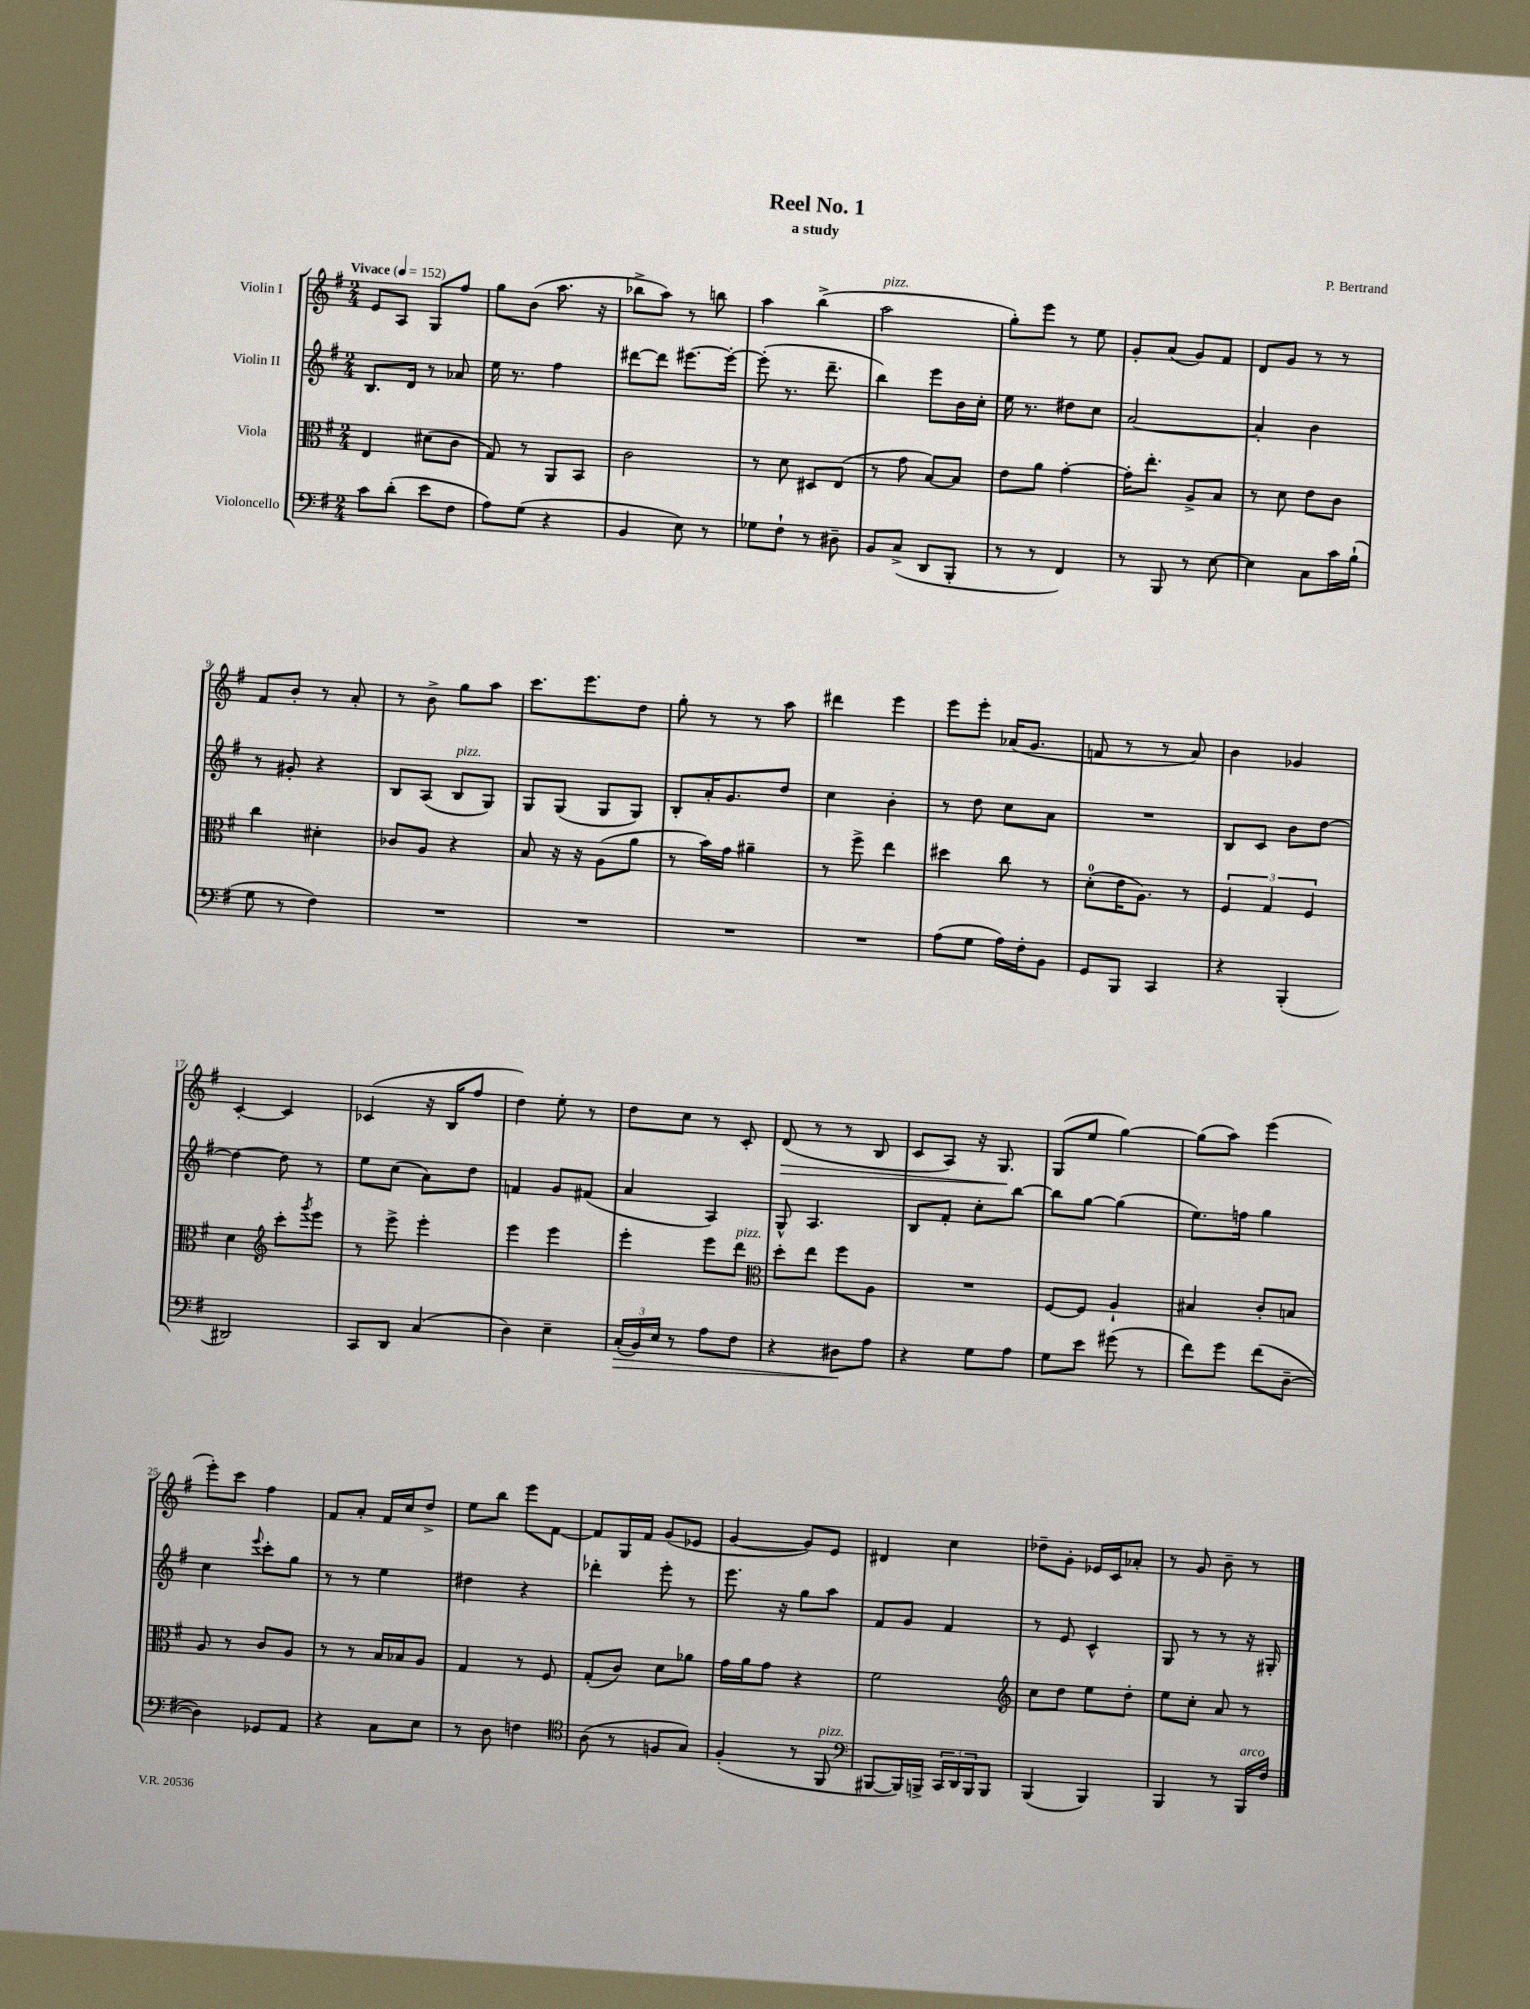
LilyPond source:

\header { title = "Reel No. 1" composer = "P. Bertrand" subtitle = "a study" }
<<
\new StaffGroup <<
\new Staff = "s0" \with { instrumentName = "Violin I" } {
    \clef treble \key g \major \numericTimeSignature \time 2/4 \tempo "Vivace" 4 = 152
    e'8 a8 g8 fis''8 |
    g''8 b'8( a''8. r16 |
    bes''8-> a''8) r8 b''8 |
    a''4 b''4->( |
    a''2^\markup { \italic "pizz." } |
    g''8-.) e'''8 r8 e''8 |
    g'8-. a'8( g'8) fis'8 |
    d'8 g'8 r8 r8 |
    fis'8 b'8-. r8 a'8-. |
    r8 b'8-> g''8 a''8 |
    c'''8. e'''8. d''8 |
    g''8-. r8 r8 a''8 |
    dis'''4 e'''4 |
    e'''8 e'''8-. aes'16( g'8. |
    f'8 r8 r8 a'8) |
    b'4 ges'4 |
    c'4~-. c'4 |
    ces'4( r16 b16 fis''8 |
    d''4) e''8-. r8 |
    d''8 c''8 r8 c'8-. |
    d'8\>( r8 r8 b8 |
    c'8 a8) r16 g8.\! |
    g8( e''8 g''4~) |
    g''8( a''8) e'''4( |
    e'''8-.) c'''8 fis''4 |
    fis'8 a'8-. fis'16 c''16 d''8-> |
    e''8 b''8 e'''8 fis'8~ |
    fis'8 g16 fis'16 g'8( ees'8 |
    g'4~ g'8) e'8 |
    dis'4 c''4 |
    des''8-- g'8-. ees'16 c'16 aes'8-. |
    r8 g'8 b'8-- r8 \bar "|." |
}
\new Staff = "s1" \with { instrumentName = "Violin II" } {
    \clef treble \key g \major \numericTimeSignature \time 2/4
    b8. d'16 r8 aes'8 |
    e''16 r8. fis''4 |
    dis'''8~ dis'''8 eis'''8.~ eis'''16~-. |
    eis'''8-.( r8. d'''8.-- |
    b''4) e'''8 b'16 c''16-. |
    e''16 r8. dis''8 c''8 |
    a'2~ |
    a'4-. b'4 |
    r8 gis'8-. r4 |
    b8 a8( b8^\markup { \italic "pizz." } g8) |
    g8 g8( g8 g8) |
    b8-. a'16-. g'8. d''8 |
    c''4 b'4-. |
    r8 d''8 c''8 a'8 |
    R2 |
    b8 c'8 b'8 d''8~ |
    d''4~ d''8 r8 |
    e''8 c''8( a'8) d''8 |
    f'4 g'8 fis'8( |
    a'4 a4) |
    g8-^ a4. |
    b8 fis'8-. c''8-. b''8~ |
    b''8 g''8~ g''4( |
    e''8.) f''16 g''4 |
    c''4 \appoggiatura { e'''8 } c'''8-. g''8 |
    r8 r8 e''4 |
    dis''4 r4 |
    des'''4-. e'''8-. r8 |
    e'''8. r16 g''8 a''8 |
    fis'8 g'8 fis'4 |
    r8 e'8 c'4-^ |
    g8 r8 r8 r16 gis16-. \bar "|." |
}
\new Staff = "s2" \with { instrumentName = "Viola" } {
    \clef alto \key g \major \numericTimeSignature \time 2/4
    e4 dis'8( c'8 |
    g8) r8 a,8 b,8 |
    c'2 |
    r8 d'8 dis8 e8( |
    r8 g'8 b8~) b8 |
    e'8 a'8 g'4~-. |
    g'16-. e''8.-. a8-> b8 |
    r8 d'8 e'8 c'8 |
    c''4 dis'4-. |
    ces'8 a8 r4 |
    b8 r16 r16 a8( a'8 |
    r8 b'16) g'16 ais'4-- |
    r8 fis''8-> e''4 |
    dis''4 c''8 r8 |
    d'8-0-.( e'16 a8.) r8 |
    \tuplet 3/2 { fis4 g4 fis4 } |
    d'4 \clef treble c'''8-. \acciaccatura { g'''8 } e'''8 |
    r8 e'''8-> e'''4-. |
    e'''4 e'''4 |
    e'''4-. e'''8 d'''8^\markup { \italic "pizz." } |
    \clef alto d''8-. e''8 fis''8 a8 |
    R2 |
    fis8~ fis8 a4-! |
    bis4 c'8-. b8 |
    a8 r8 c'8 a8 |
    r8 r8 b16 bes16 a8 |
    g4 r8 fis8 |
    g8-.( c'8) d'8 aes'8 |
    g'16 a'16 g'8 r4 |
    fis'2 |
    \clef treble c''8 d''8 e''8 d''8-. |
    e''8 c''8-. a'8 r8 \bar "|." |
}
\new Staff = "s3" \with { instrumentName = "Violoncello" } {
    \clef bass \key g \major \numericTimeSignature \time 2/4
    c'8 d'8-.( e'8 fis8 |
    a8) g8( r4 |
    b,4 e8) r8 |
    ges8 fis8-! r8 dis8-- |
    b,8 c8->( d,8 b,,8-. |
    r8 r8 fis,4) |
    r8 b,,8 r8 e8~ |
    e4 c8 c'16 b16-!( |
    g8 r8 fis4) |
    R2 |
    R2 |
    R2 |
    R2 |
    a8( g8 a16) fis16-. b,8 |
    g,8 b,,8 c,4 |
    r4 b,,4-.( |
    dis,2) |
    c,8 d,8 c4( |
    d4) e4-- |
    \tuplet 3/2 { c16-.\>( b,16) e16 } r8 a8 fis8 |
    r4 dis8\! a8 |
    r4 g8 a8 |
    g8 e'8 gis'8( r8 |
    fis'8) g'8 fis'8( d8~-- |
    d4) ges,8 a,8 |
    r4 c8 e8 |
    r8 d8 f4 |
    \clef tenor a8( r8 f8 g8) |
    fis4-.( r8 fis,8^\markup { \italic "pizz." } |
    \clef bass bis,,8~ bis,,16) b,,16-> \tuplet 3/2 { c,16 d,16 b,,16 } b,,8 |
    b,,4( b,,4) |
    b,,4 r8 b,,16^\markup { \italic "arco" } fis16 \bar "|." |
}
>>
>>
